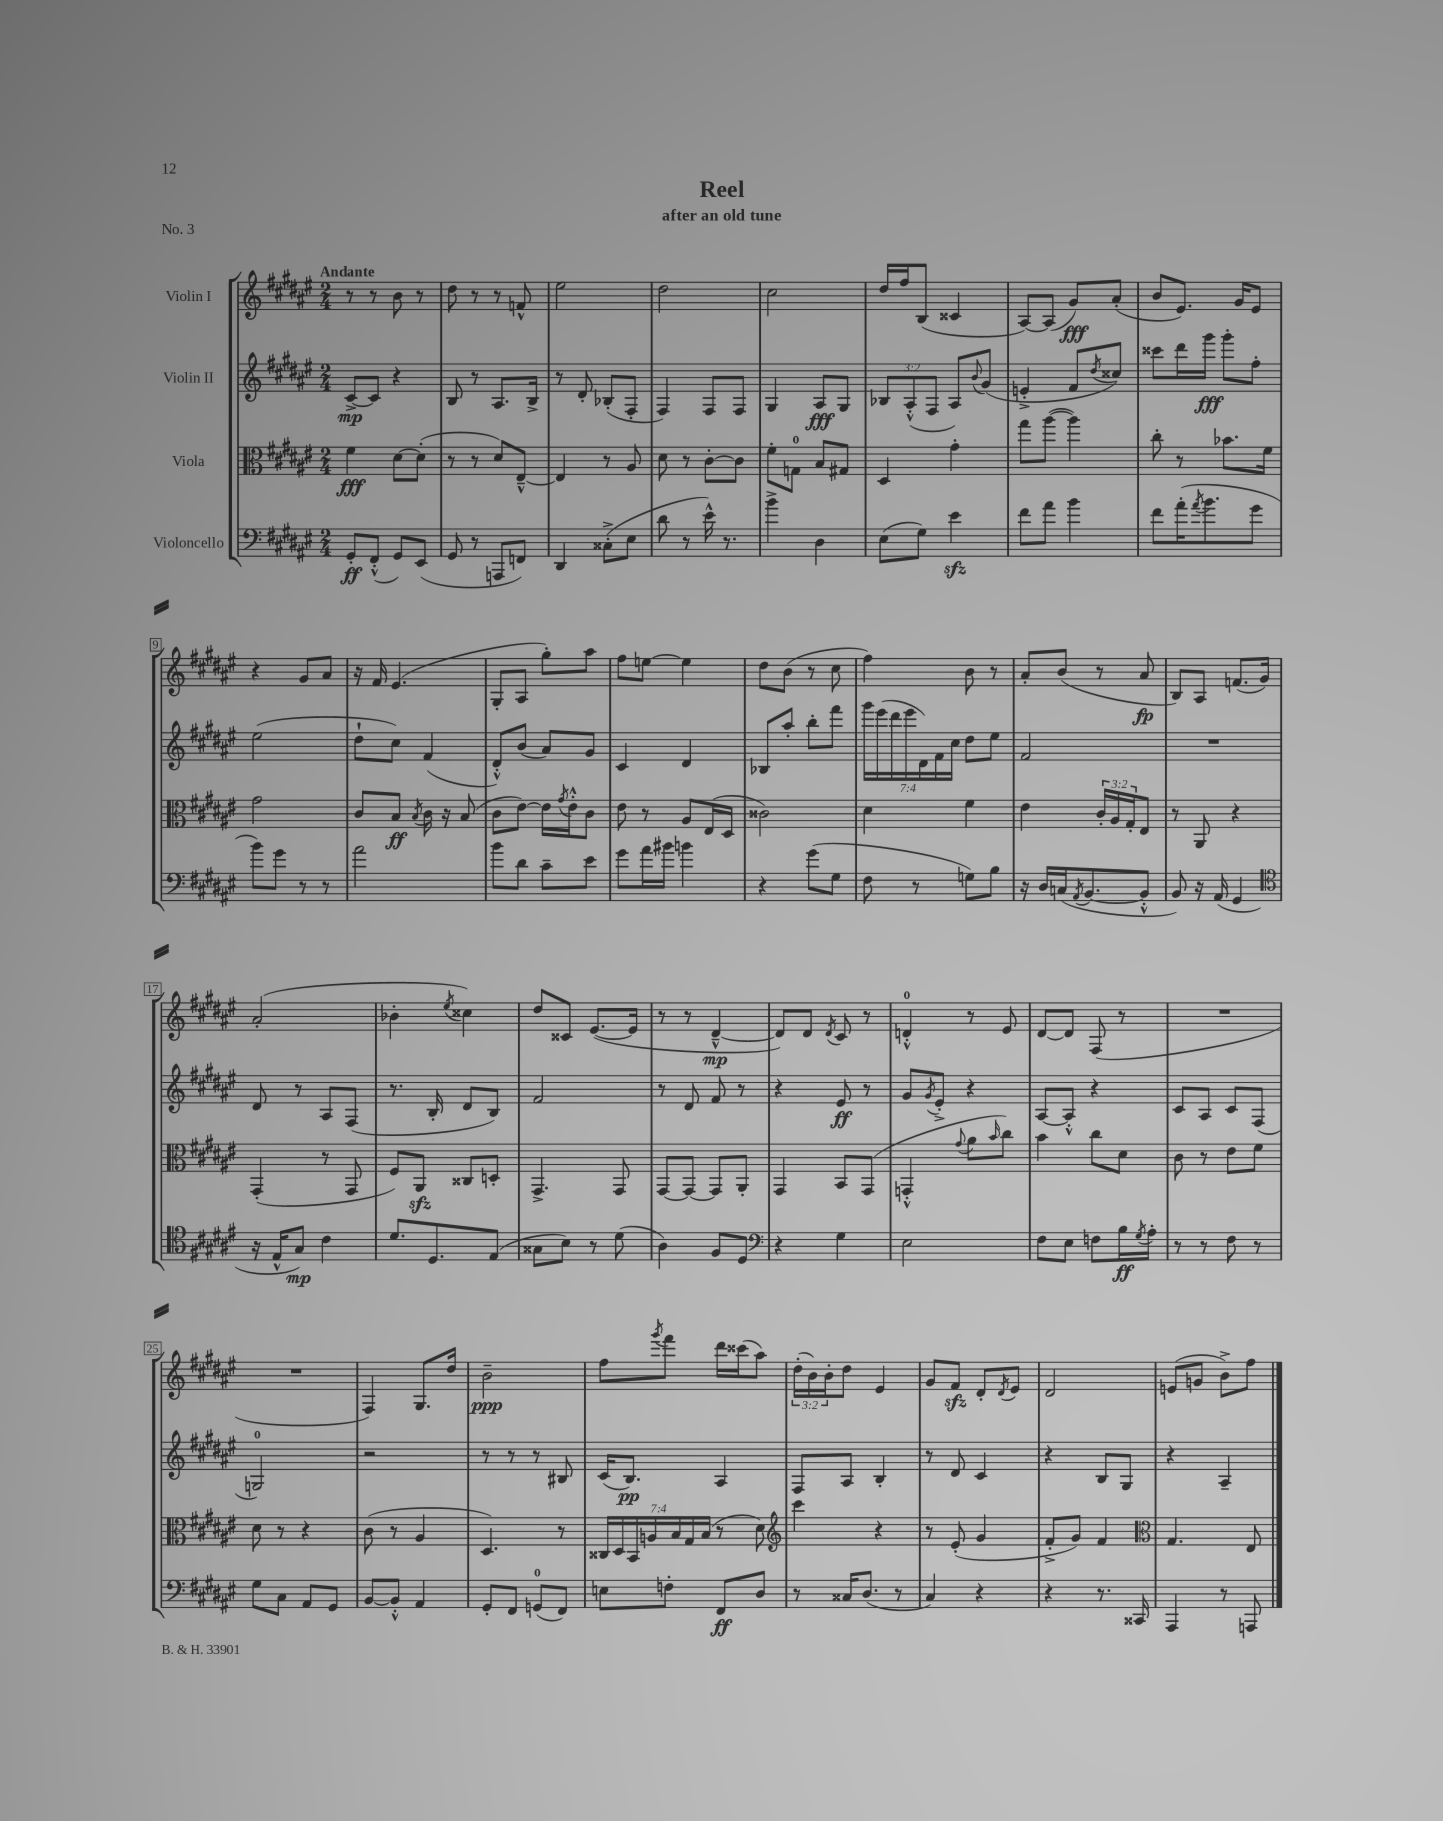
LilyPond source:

\header { title = "Reel" subtitle = "after an old tune" piece = "No. 3" }
<<
\new StaffGroup <<
\new Staff = "s0" \with { instrumentName = "Violin I" } {
    \clef treble \key fis \major \numericTimeSignature \time 2/4 \override Staff.TupletNumber.text = #tuplet-number::calc-fraction-text \tempo "Andante"
    r8 r8 b'8 r8 |
    dis''8 r8 r8 f'8-^ |
    eis''2 |
    dis''2 |
    cis''2 |
    dis''16 fis''16 b8( cisis'4 |
    ais8~) ais8( gis'8\fff) ais'8-.( |
    b'8 eis'8.) gis'16 eis'8 |
    r4 gis'8 ais'8 |
    r16 fis'16 eis'4.( |
    gis8-. ais8 gis''8-.) ais''8 |
    fis''8 e''8~ e''4 |
    dis''8 b'8( r8 cis''8 |
    fis''4) b'8 r8 |
    ais'8-. b'8( r8 ais'8\fp |
    b8) ais8 f'8.( gis'16) |
    ais'2-.( |
    bes'4-. \acciaccatura { eis''8 } cisis''4) |
    dis''8 cisis'8 eis'8.~( eis'16 |
    r8 r8 dis'4~---^\mp |
    dis'8) dis'8 \acciaccatura { dis'8 } cis'8 r8 |
    d'4-0-.-^ r8 eis'8 |
    dis'8~ dis'8 fis8( r8 |
    R2 |
    R2 |
    fis4) gis8. dis''16 |
    b'2--\ppp |
    fis''8 \acciaccatura { gis'''8 } fis'''8 dis'''16 cisis'''16( ais''8) |
    \tuplet 3/2 { dis''16-.( b'16) b'16-. } dis''8 eis'4 |
    gis'8 fis'8\sfz dis'8-. \acciaccatura { dis'8 } eis'8 |
    dis'2 |
    e'8( g'8 b'8->) fis''8 \bar "|." |
}
\new Staff = "s1" \with { instrumentName = "Violin II" } {
    \clef treble \key fis \major \numericTimeSignature \time 2/4 \override Staff.TupletNumber.text = #tuplet-number::calc-fraction-text
    cis'8~->\mp cis'8 r4 |
    b8 r8 ais8. b16-> |
    r8 dis'8-. bes8-.( fis8-. |
    fis4) fis8 fis8 |
    gis4 ais8\fff gis8 |
    \tuplet 3/2 { bes8 ais8-.-^( fis8 } ais8) \appoggiatura { b'8 } gis'8( |
    e'4-.-> fis'8 \acciaccatura { dis''8 } cisis''8) |
    cisis'''8 dis'''16 gis'''16\fff gis'''8-. fis''8-. |
    eis''2( |
    dis''8-! cis''8) fis'4( |
    dis'8-.-^) b'8( ais'8) gis'8 |
    cis'4 dis'4 |
    bes8 ais''8-. b''8-. fis'''8 |
    \tuplet 7/4 { gis'''16 eis'''16( dis'''16 eis'''16 dis'16) fis'16 cis''16 } dis''8 eis''8 |
    fis'2 |
    R2 |
    dis'8 r8 ais8 fis8( |
    r8. b16-. dis'8 b8) |
    fis'2 |
    r8 dis'8 fis'8 r8 |
    r4 eis'8\ff r8 |
    gis'8 \acciaccatura { gis'8 } eis'8-.-> r4 |
    ais8~ ais8-.-^ r4 |
    cis'8 ais8 cis'8 fis8( |
    g2-0) |
    r2 |
    r8 r8 r8 bis8 |
    cis'16( b8.\pp) ais4 |
    fis8 ais8 b4-. |
    r8 dis'8 cis'4 |
    r4 b8 gis8 |
    r4 ais4-- \bar "|." |
}
\new Staff = "s2" \with { instrumentName = "Viola" } {
    \clef alto \key fis \major \numericTimeSignature \time 2/4 \override Staff.TupletNumber.text = #tuplet-number::calc-fraction-text
    fis'4\fff dis'8~ dis'8-.( |
    r8 r8 dis'8) eis8~---^ |
    eis4 r8 ais8 |
    dis'8 r8 cis'8~-. cis'8 |
    fis'8-. g8-0 b8 gis8 |
    dis4 gis'4-. |
    gis''8 ais''8~( ais''4) |
    cis''8-. r8 bes'8. fis'16 |
    gis'2 |
    cis'8 b8\ff \acciaccatura { b8 } cis'16 r16 b8( |
    cis'8 eis'8~) eis'16 \acciaccatura { gis'8 } eis'16-.-^ cis'8 |
    eis'8 r8 ais8 eis16( dis16 |
    cisis'2) |
    dis'4 fis'4 |
    eis'4 \tuplet 3/2 { cis'16-. ais16 gis16-. } eis8 |
    r8 ais,8 r4 |
    gis,4-.( r8 gis,8 |
    fis8) ais,8\sfz cisis8 d8-. |
    gis,4.-> gis,8 |
    gis,8~ gis,8~ gis,8 ais,8-. |
    gis,4 b,8 gis,8( |
    g,4-.-^ \appoggiatura { gis'8 } ais'8 \grace { b'16 } cis''8) |
    b'4 cis''8 dis'8 |
    cis'8 r8 eis'8 fis'8 |
    dis'8 r8 r4 |
    cis'8( r8 ais4 |
    dis4.) r8 |
    \tuplet 7/4 { cisis16 dis16 b,16 a16 b16 gis16 b16( } r8 dis'8) |
    \clef treble cis'''4 r4 |
    r8 eis'8-.( gis'4 |
    fis'8-.-> gis'8) fis'4 |
    \clef alto gis4. eis8 \bar "|." |
}
\new Staff = "s3" \with { instrumentName = "Violoncello" } {
    \clef bass \key fis \major \numericTimeSignature \time 2/4
    gis,8-.\ff fis,8-.-^( gis,8) eis,8( |
    gis,8 r8 a,,8 f,8) |
    dis,4 cisis8-.->( eis8 |
    dis'8 r8 eis'16-^) r8. |
    b'4-> dis4 |
    eis8( gis8) eis'4\sfz |
    fis'8 ais'8 b'4 |
    fis'8 ais'16-.( \acciaccatura { ais'8 } b'8. gis'8 |
    b'8) gis'8 r8 r8 |
    ais'2 |
    b'8 dis'8 cis'8-- eis'8 |
    gis'8 ais'16 bis'16 b'4 |
    r4 gis'8( gis8 |
    fis8 r8 g8) b8 |
    r16 dis16 c16( \acciaccatura { ais,8 } b,8.~ b,8-.-^ |
    b,8) r16 ais,16( gis,4 |
    \clef tenor r16 eis16-^ gis8\mp) cis'4 |
    dis'8. dis8. eis8( |
    gisis8 b8) r8 dis'8( |
    ais4) fis8 dis8 |
    \clef bass r4 gis4 |
    eis2 |
    fis8 eis8 f8 b16\ff \acciaccatura { gis8 } ais16-. |
    r8 r8 fis8 r8 |
    gis8 cis8 ais,8 gis,8 |
    b,8~ b,8-.-^ ais,4 |
    gis,8-. fis,8 g,8-0( fis,8) |
    e8 f8-. fis,8\ff dis8 |
    r8 cisis16 dis8.( r8 |
    cis4) r4 |
    r4 r8. cisis,16 |
    ais,,4 r8 a,,8 \bar "|." |
}
>>
>>
\layout { \context { \Score \override BarNumber.stencil = #(make-stencil-boxer 0.1 0.3 ly:text-interface::print) } }
